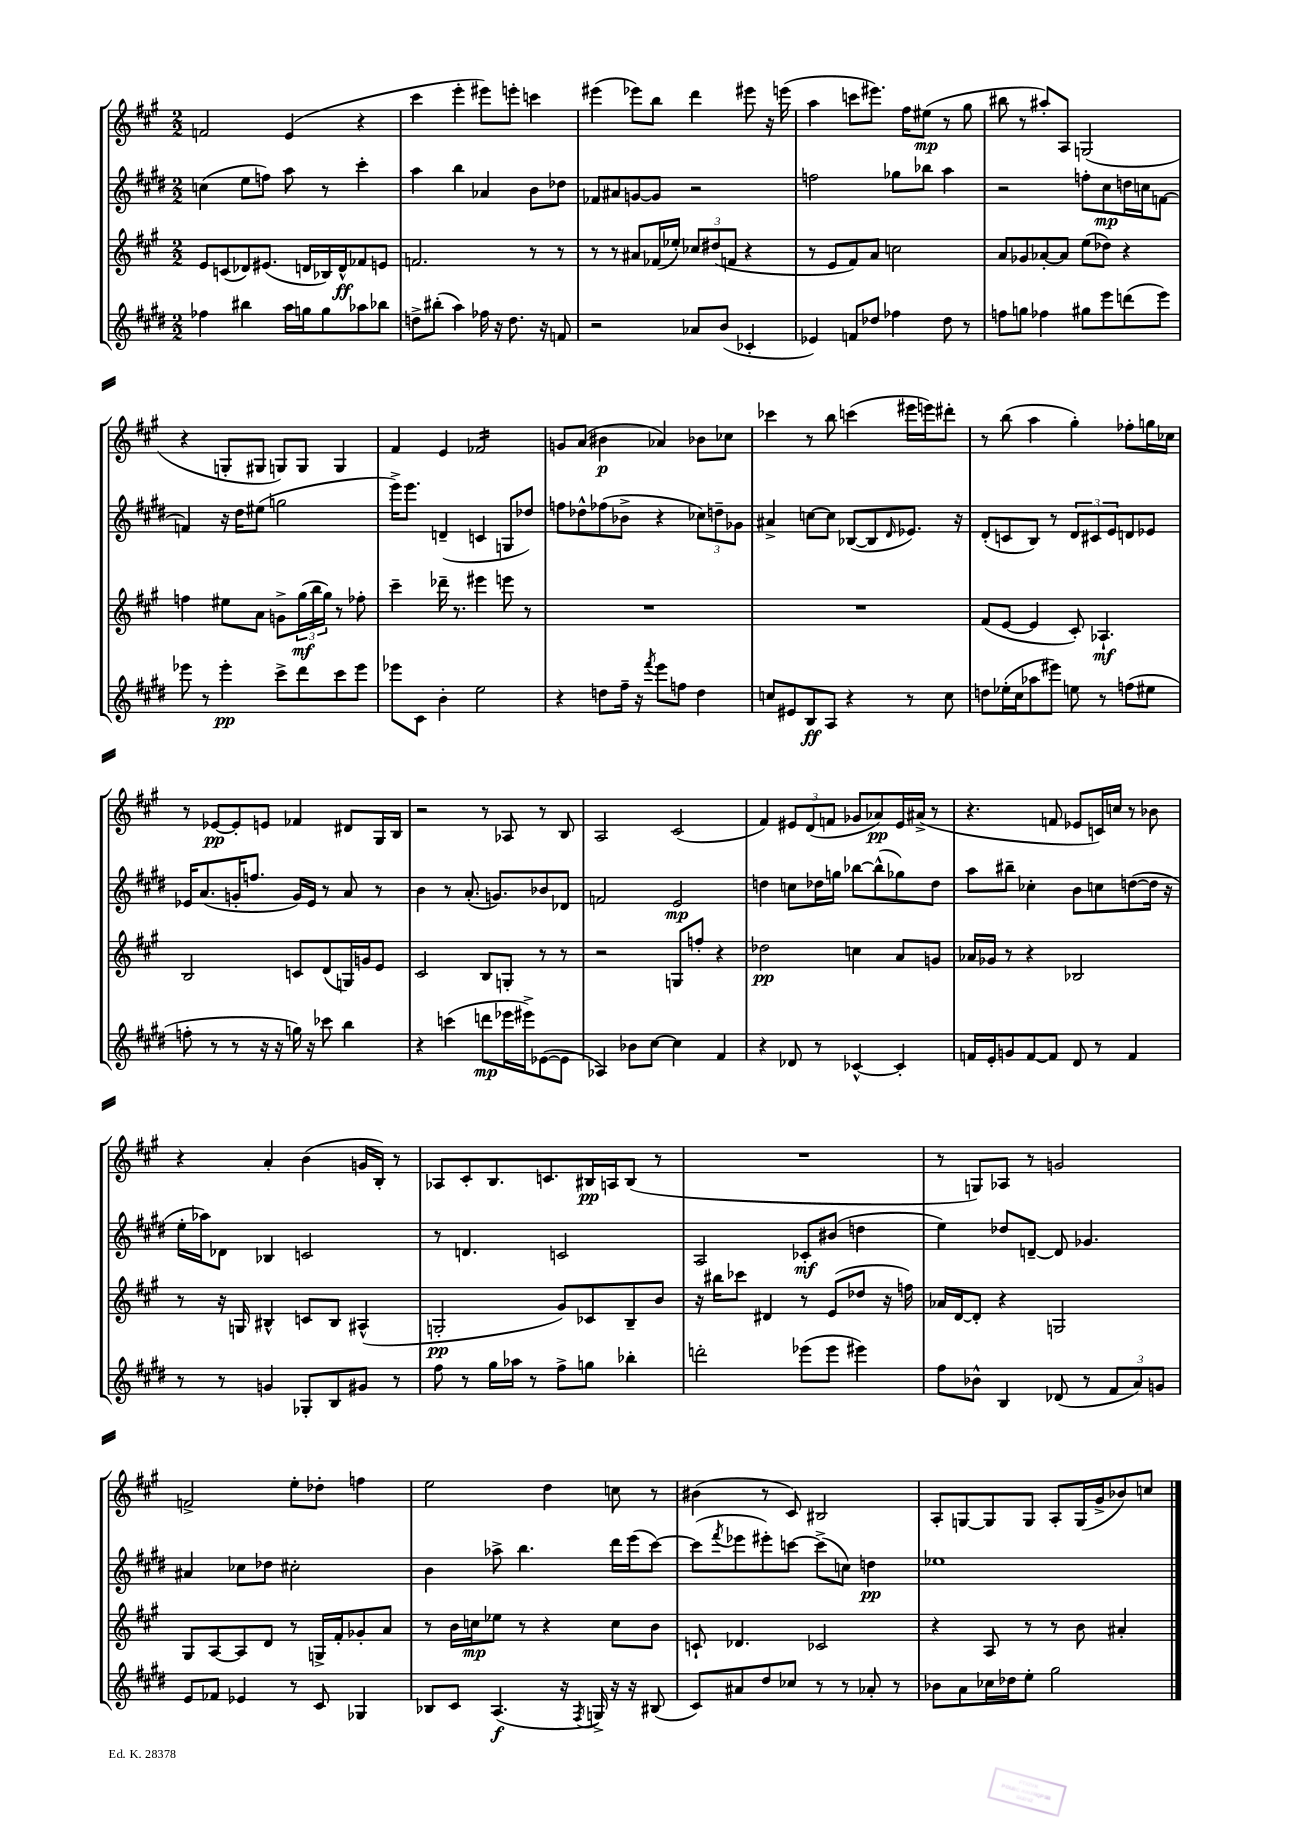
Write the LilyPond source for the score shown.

<<
\new StaffGroup <<
\new Staff = "s0" {
    \clef treble \key a \major \numericTimeSignature \time 2/2
    f'2 e'4( r4 |
    cis'''4 e'''4-. eis'''8) e'''8-. c'''4 |
    eis'''4( ees'''8) b''8 d'''4 eis'''8 r16 e'''16( |
    a''4 c'''8 eis'''8.) fis''16 eis''8\mp( r8 gis''8 |
    bis''8 r8 ais''8-.) a8 g2( |
    r4 g8-. gis8 g8) g8 g4 |
    fis'4 e'4 fes'2:16 |
    g'8 a'8( bis'4\p aes'4) bes'8 ces''8 |
    ces'''4 r8 b''8 c'''4( eis'''16 e'''16) dis'''8-. |
    r8 b''8( a''4 gis''4-.) fes''8-. g''16 ces''16 |
    r8 ees'8~\pp ees'8-. e'8 fes'4 dis'8 gis16 b16 |
    r2 r8 aes8 r8 b8 |
    a2 cis'2( |
    fis'4) \tuplet 3/2 { eis'8 d'8( f'8 } ges'8 aes'8\pp) eis'16 ais'16->( r8 |
    r4. f'8 ees'8 c'16) c''16 r8 bes'8 |
    r4 a'4-. b'4( g'16 b16-.) r8 |
    aes8 cis'8-. b8. c'8. bis16\pp a16 bis8( r8 |
    R1 |
    r8 g8) aes8 r8 g'2 |
    f'2-> e''8-. des''8-. f''4 |
    e''2 d''4 c''8 r8 |
    bis'4( r8 cis'8) bis2 |
    a8-. g8~ g8 g8 a8-. g16( gis'16-> bes'8) c''8 \bar "|." |
}
\new Staff = "s1" {
    \clef treble \key e \major \numericTimeSignature \time 2/2
    c''4( e''8 f''8) a''8 r8 cis'''4-. |
    a''4 b''4 aes'4 b'8 des''8 |
    fes'8 ais'8 g'8~ g'8 r2 |
    f''2 ges''8 bes''8 a''4 |
    r2 f''8-. cis''8\mp d''16 c''16 f'8~ |
    f'4 r16 dis''16 eis''8( g''2 |
    e'''16->) e'''8. d'4--( c'4 g8 des''8) |
    f''8 des''8-^ fes''8( bes'8-> r4 \tuplet 3/2 { ces''8) d''8-- ges'8 } |
    ais'4-> c''8~ c''8 bes8~( bes8 \grace { dis'16 } ees'8.) r16 |
    dis'8-.( c'8 b8) r8 \tuplet 3/2 { dis'8 cis'8 e'8 } d'8 ees'8 |
    ees'16 a'8.( g'16-. f''8. g'16) ees'16 r8 a'8 r8 |
    b'4 r8 a'8.-.( g'8.) bes'8 des'8 |
    f'2 e'2\mp |
    d''4 c''8 des''16 g''16 bes''8~ bes''8-^( ges''8) des''8 |
    a''8 bis''8-- ces''4-. b'8 c''8 d''8~( d''16 r16 |
    e''16-. aes''16) des'8 bes4 c'2 |
    r8 d'4. c'2 |
    a2 ces'8-.\mf bis'8( d''4 |
    e''4) des''8 d'8~-- d'8 ges'4. |
    ais'4 ces''8 des''8 cis''2-. |
    b'4 aes''8-> b''4. dis'''16 e'''16( cis'''8~) |
    cis'''8( \acciaccatura { fis'''8 } ees'''8 eis'''8-.) c'''8~ c'''8->( c''8) d''4\pp |
    ees''1 \bar "|." |
}
\new Staff = "s2" {
    \clef treble \key a \major \numericTimeSignature \time 2/2
    e'8 c'8( des'8) eis'8.( d'16 bes16) d'16-^\ff fes'8 e'8 |
    f'2. r8 r8 |
    r8 r8 ais'8 fes'16( ees''16-.) \tuplet 3/2 { ces''8 dis''8( f'8 } r4 |
    r8 e'8 fis'8) a'8 c''2 |
    a'8 ges'8 aes'8~-. aes'8 e''8( des''8) r4 |
    f''4 eis''8 a'8 g'8-> \tuplet 3/2 { gis''16\mf( b''16 gis''16) } r8 fes''8-. |
    cis'''4-- des'''16-- r8. eis'''4 e'''8 r8 |
    R1 |
    R1 |
    fis'8( e'8~ e'4 cis'8-.) aes4.-!\mf |
    b2 c'8 d'8( g16) g'16 e'8 |
    cis'2 b8 g8-. r8 r8 |
    r2 g8 f''8-. r4 |
    des''2\pp c''4 a'8 g'8 |
    aes'16 ges'16 r8 r4 bes2 |
    r8 r16 g16 bis4-^ c'8 bis8 ais4-^( |
    g2-.\pp gis'8) ces'8 b8-- b'8 |
    r16 bis''16 ces'''8 dis'4 r8 e'8( des''8 r16 f''16) |
    aes'16 d'16~ d'8-. r4 g2 |
    gis8 a8~ a8 d'8 r8 g16-> fis'16-. ges'8-. a'8 |
    r8 b'16 c''16\mp ees''8 r8 r4 c''8 b'8 |
    c'8-! des'4. ces'2 |
    r4 a8 r8 r8 b'8 ais'4-. \bar "|." |
}
\new Staff = "s3" {
    \clef treble \key e \major \numericTimeSignature \time 2/2
    fes''4 bis''4 a''16 g''16 g''8 aes''8 bes''8 |
    d''8-> bis''8-.( a''4) fes''16 r16 d''8. r16 f'8 |
    r2 aes'8 b'8( ces'4-. |
    ees'4) f'8 des''8 fes''4 des''8 r8 |
    f''8 g''8 fes''4 gis''8 e'''8 d'''8( e'''8) |
    ees'''8 r8 ees'''4-.\pp cis'''8-> dis'''8 cis'''8 ees'''8 |
    ees'''8 cis'8 b'4-. e''2 |
    r4 d''8 fis''16-- r16 \acciaccatura { fis'''8 } e'''8 f''8 d''4 |
    c''8 eis'8 b8\ff a8 r4 r8 c''8 |
    d''8 ees''16-.( cis''16 aes''8 eis'''8) e''8 r8 f''8( eis''8 |
    f''8-. r8 r8 r16 r16 g''16) r16 ces'''8 b''4 |
    r4 c'''4( d'''8\mp ees'''16 eis'''16->) ees'8~( ees'8 |
    aes4) bes'8 cis''8~ cis''4 fis'4 |
    r4 des'8 r8 ces'4~-^ ces'4-. |
    f'16 e'16-. g'8 f'8~ f'8 dis'8 r8 f'4 |
    r8 r8 g'4 ges8-. b8 gis'8 r8 |
    fis''8 r8 gis''16 aes''16 r8 fis''8-> g''8 bes''4-. |
    d'''2-. ees'''8( ees'''8 eis'''4) |
    fis''8 bes'8-^ b4 des'8( r8 \tuplet 3/2 { fis'8 a'8) g'8 } |
    e'8 fes'8 ees'4 r8 cis'8 ges4 |
    bes8 cis'8 a4.\f( r16 \acciaccatura { fis8 } g16->) r16 r16 bis8( |
    cis'8) ais'8 dis''8 ces''8 r8 r8 aes'8-. r8 |
    bes'8 a'8 ces''16 des''16 e''8-. gis''2 \bar "|." |
}
>>
>>
\layout { \context { \Score \remove "Bar_number_engraver" } }
